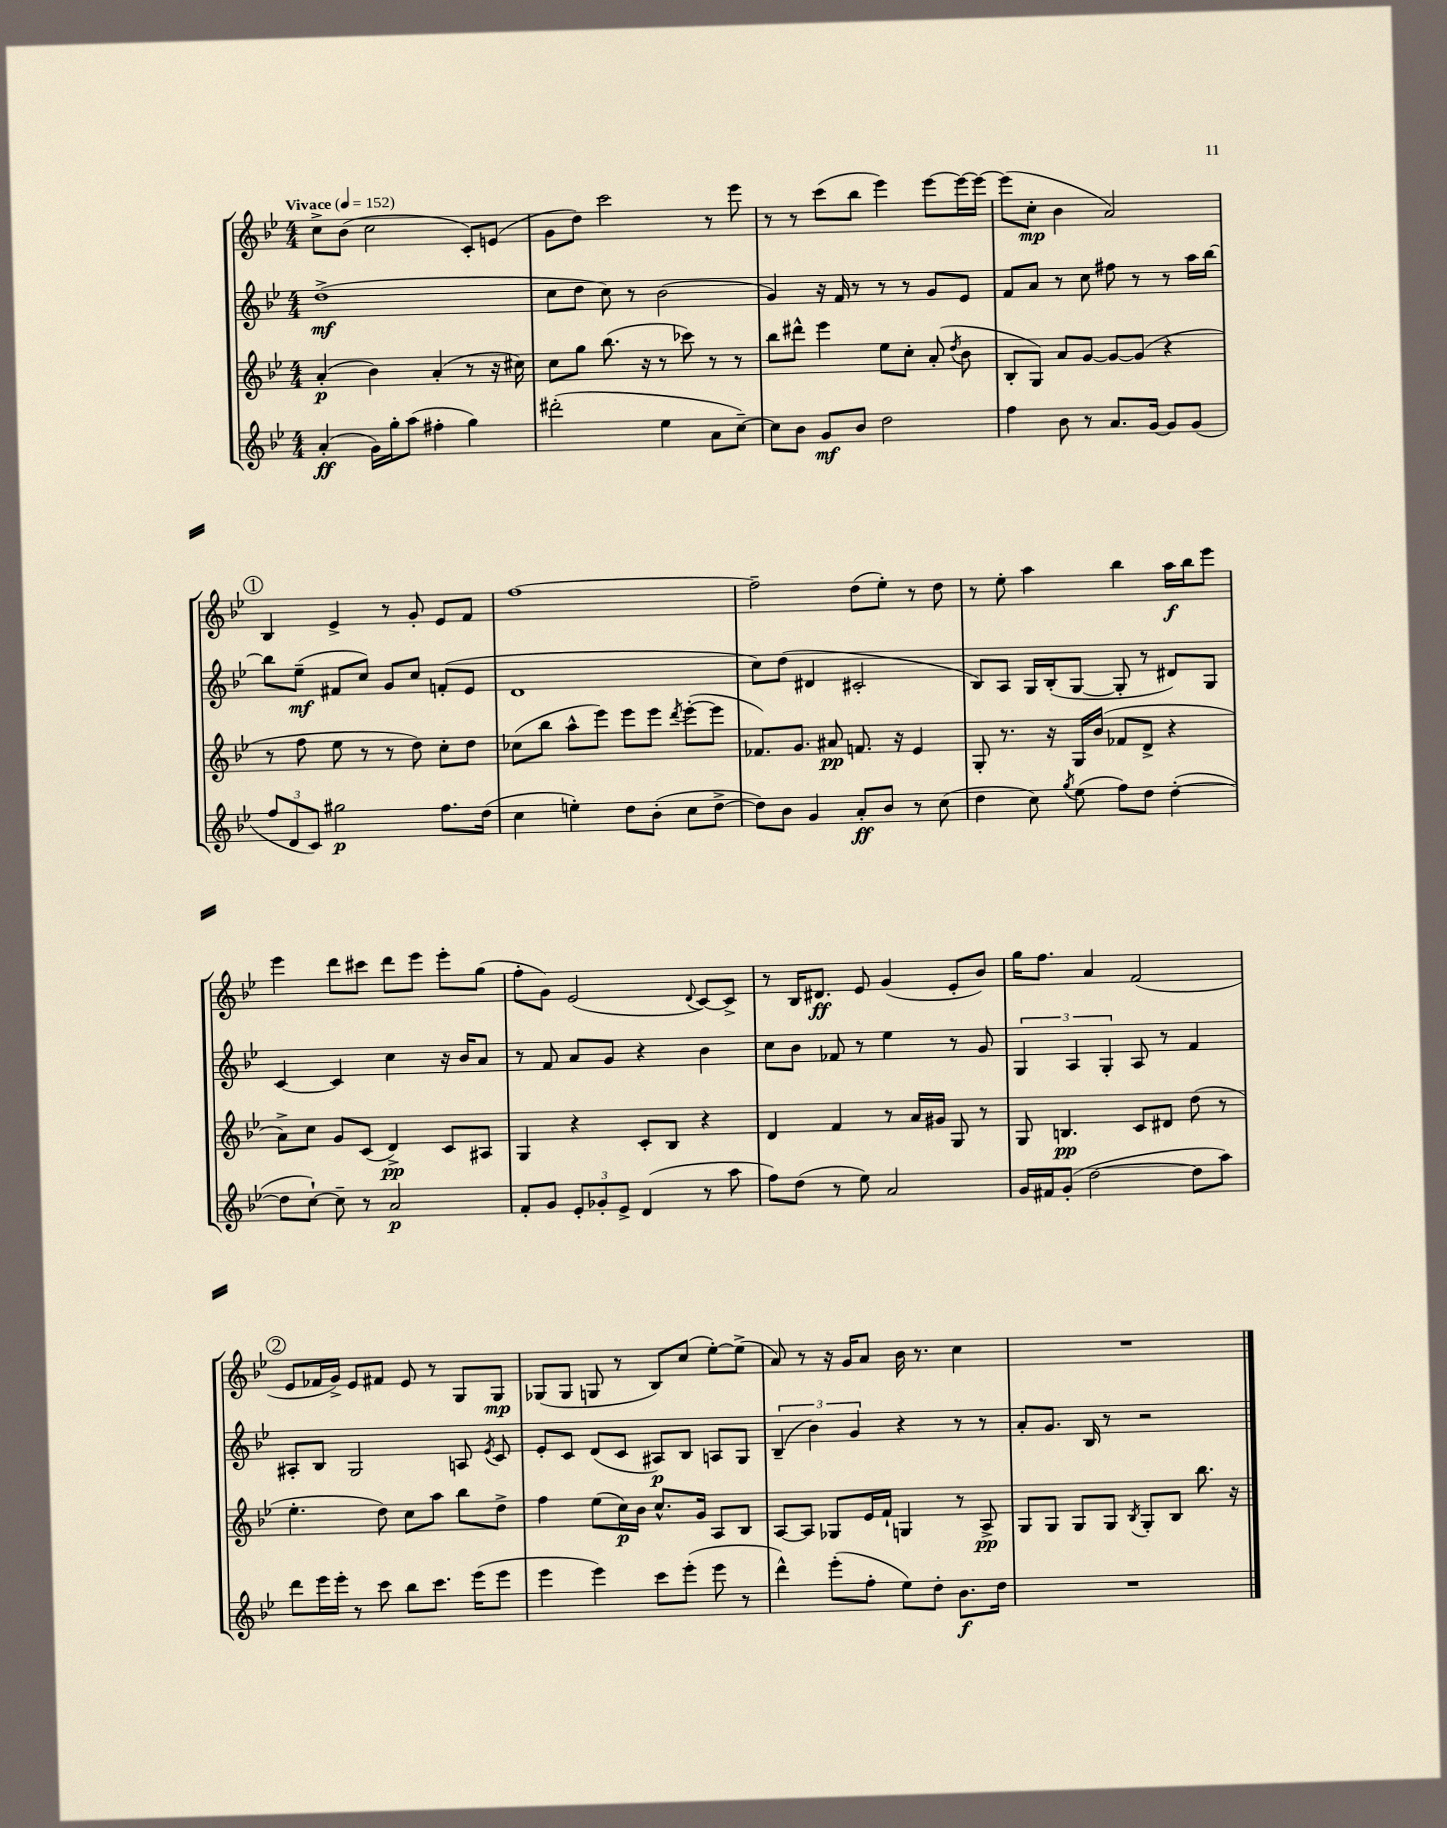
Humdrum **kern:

**kern	**kern	**kern	**kern
*staff4	*staff3	*staff2	*staff1
*clefG2	*clefG2	*clefG2	*clefG2
*k[b-e-]	*k[b-e-]	*k[b-e-]	*k[b-e-]
*M4/4	*M4/4	*M4/4	*M4/4
*MM152	*MM152	*MM152	*MM152
(4a'	(4a'	(1dd^	8cc^
.	.	.	(8b-
16g)	4b-)	.	2cc
16gg'	.	.	.
(8aa	.	.	.
4ff#'	(4a'	.	.
4gg)	8r	.	8c')
.	16r	.	(8e
.	16cc#)	.	.
=	=	=	=
(2ddd#'	8cc	8cc	8g
.	8gg	8dd	8dd)
.	(8.bb-	8cc)	2ccc
.	.	8r	.
.	16r	.	.
4ee-	8r	(2b-	.
.	8ccc-)	.	.
8a	8r	.	8r
[8cc~)	8r	.	8eee-
=	=	=	=
8cc]	8bb-	4g)	8r
8b-	8ddd#^^	.	8r
8g	4eee-	16r	(8ccc
.	.	16f	.
8b-	.	8r	8bb-
2dd	8ee-	8r	4eee-)
.	8cc'	8r	.
.	(8a'	8g	[8eee-
.	8qdd	.	.
.	8b-	8e-	16eee-_
.	.	.	16eee-_
=	=	=	=
4ff	8B-'	8f	(8eee-]
.	8G)	8a	8cc'
8b-	8a	8r	4b-
8r	[8g	8cc	.
8.a	8g_	8ff#	2a)
.	(8g]	8r	.
[16g	.	.	.
8g]	4r	8r	.
(8g	.	16aa	.
.	.	[16bb-	.
=	=	=	=
12ff	8r	8bb-]	4B-
12d	.	.	.
.	8ff	(8ee-~	.
12c)	.	.	.
2gg#	8ee-	8f#	4e-^
.	8r	8cc)	.
.	8r	8g	8r
.	8dd)	8cc	8g'
8.ff	8cc'	(8f'	8e-
.	8dd	8e-	8f
(16dd	.	.	.
=	=	=	=
4cc	(8cc-	1d	[1ff
.	8bb-	.	.
4ee')	8aa^^	.	.
.	8eee-)	.	.
8dd	8eee-	.	.
(8b-'	8eee-	.	.
.	8qddd	.	.
8cc	([8eee-'	.	.
[8dd^	8eee-]	.	.
=	=	=	=
8dd])	8.f-)	8cc)	2ff~]
8b-	.	(8dd	.
.	8.g	.	.
4g	.	4d#	.
.	8a#	.	.
8a'	8.f	2c#'	(8dd
8b-	.	.	8ee-')
.	16r	.	.
8r	4e-	.	8r
(8cc	.	.	8dd
=	=	=	=
4dd	8G'	8B-)	8r
.	8.r	8A	8ee-'
8cc)	.	16G	4aa
.	16r	(16B-'	.
8qgg	.	.	.
(8ee-	16G	[8G	.
.	(16b-	.	.
8ff)	8f-	8G']	4bb-
8dd	8d^	8r	.
([4dd'	4r	8d#)	16aa
.	.	.	16bb-
.	.	8G	8eee-
=	=	=	=
8dd]	8a^)	[4c	4eee-
[8cc`)	8cc	.	.
8cc~]	8g	4c]	8ddd
8r	(8c	.	8ccc#
2a	4d^)	4cc	8ddd
.	.	.	8eee-
.	8c	16r	8eee-'
.	.	16b-	.
.	8A#	8a	(8gg
=	=	=	=
8f'	4G	8r	8ff'
8g	.	8f	8g)
12e-'	4r	8a	(2e-
12g-'	.	.	.
.	.	8g	.
12e-^	.	.	.
(4d	8c'	4r	.
.	8B-	.	.
.	.	.	8qqd
8r	4r	4b-	[8c)
8aa	.	.	8c^]
=	=	=	=
8ff)	4d	8cc	8r
(8dd	.	8b-	16B-
.	.	.	8.d#
8r	4f	8f-	.
8ee-)	.	8r	8e-
2a	8r	4ee-	(4g
.	16a	.	.
.	16g#	.	.
.	8G	8r	8e-'
.	8r	8g	8b-)
=	=	=	=
16g	8G	6G	16gg
16f#	.	.	8.ff
(8g'	4.B	.	.
.	.	6A	.
[2dd	.	.	4a
.	.	6G'	.
.	8c	8A	(2f
.	8d#	8r	.
8dd]	(8dd	4f	.
8aa)	8r	.	.
=	=	=	=
8ddd	4.ee-'	8A#'	8e-
16eee-	.	8B-	16f-
16eee-'	.	.	16g^)
8r	.	2G	8e-
8ccc	8dd)	.	8f#
8bb-	8cc	.	8e-
8.ccc	8aa	.	8r
.	8bb-	8A	8G
(16eee-	.	.	.
.	.	8qe-	.
8eee-	8dd^	8c	8G
=	=	=	=
4eee-	4ff	8e-'	(8G-
.	.	8c	8G-
4eee-)	(8ee-	(8d	8G
.	16cc)	8c	8r
.	16b-	.	.
8ccc	8.cc^^	8A#)	8B-)
(8eee-'	.	8B-	(8cc
.	16g	.	.
8eee-	8A	8A	[8ee-')
8r	8B-	8G	(8ee-^]
=	=	=	=
4ddd^^)	[8A	(6B-~	8a)
.	8A]	.	8r
.	.	6b-)	.
(8eee-'	8G-	.	16r
.	.	.	16g
.	.	6g	.
8ff'	16e-	.	8a
.	16f`	.	.
8ee-)	4G	4r	16b-
.	.	.	8.r
8dd'	.	.	.
8.b-	8r	8r	4cc
.	8A^	8r	.
16dd	.	.	.
=	=	=	=
1r	8G	8a'	1r
.	8G	8.g	.
.	8G	.	.
.	.	16B-	.
.	8G	8r	.
.	8qB-	.	.
.	8G'	2r	.
.	8B-	.	.
.	8.bb-	.	.
.	16r	.	.
==	==	==	==
*-	*-	*-	*-
